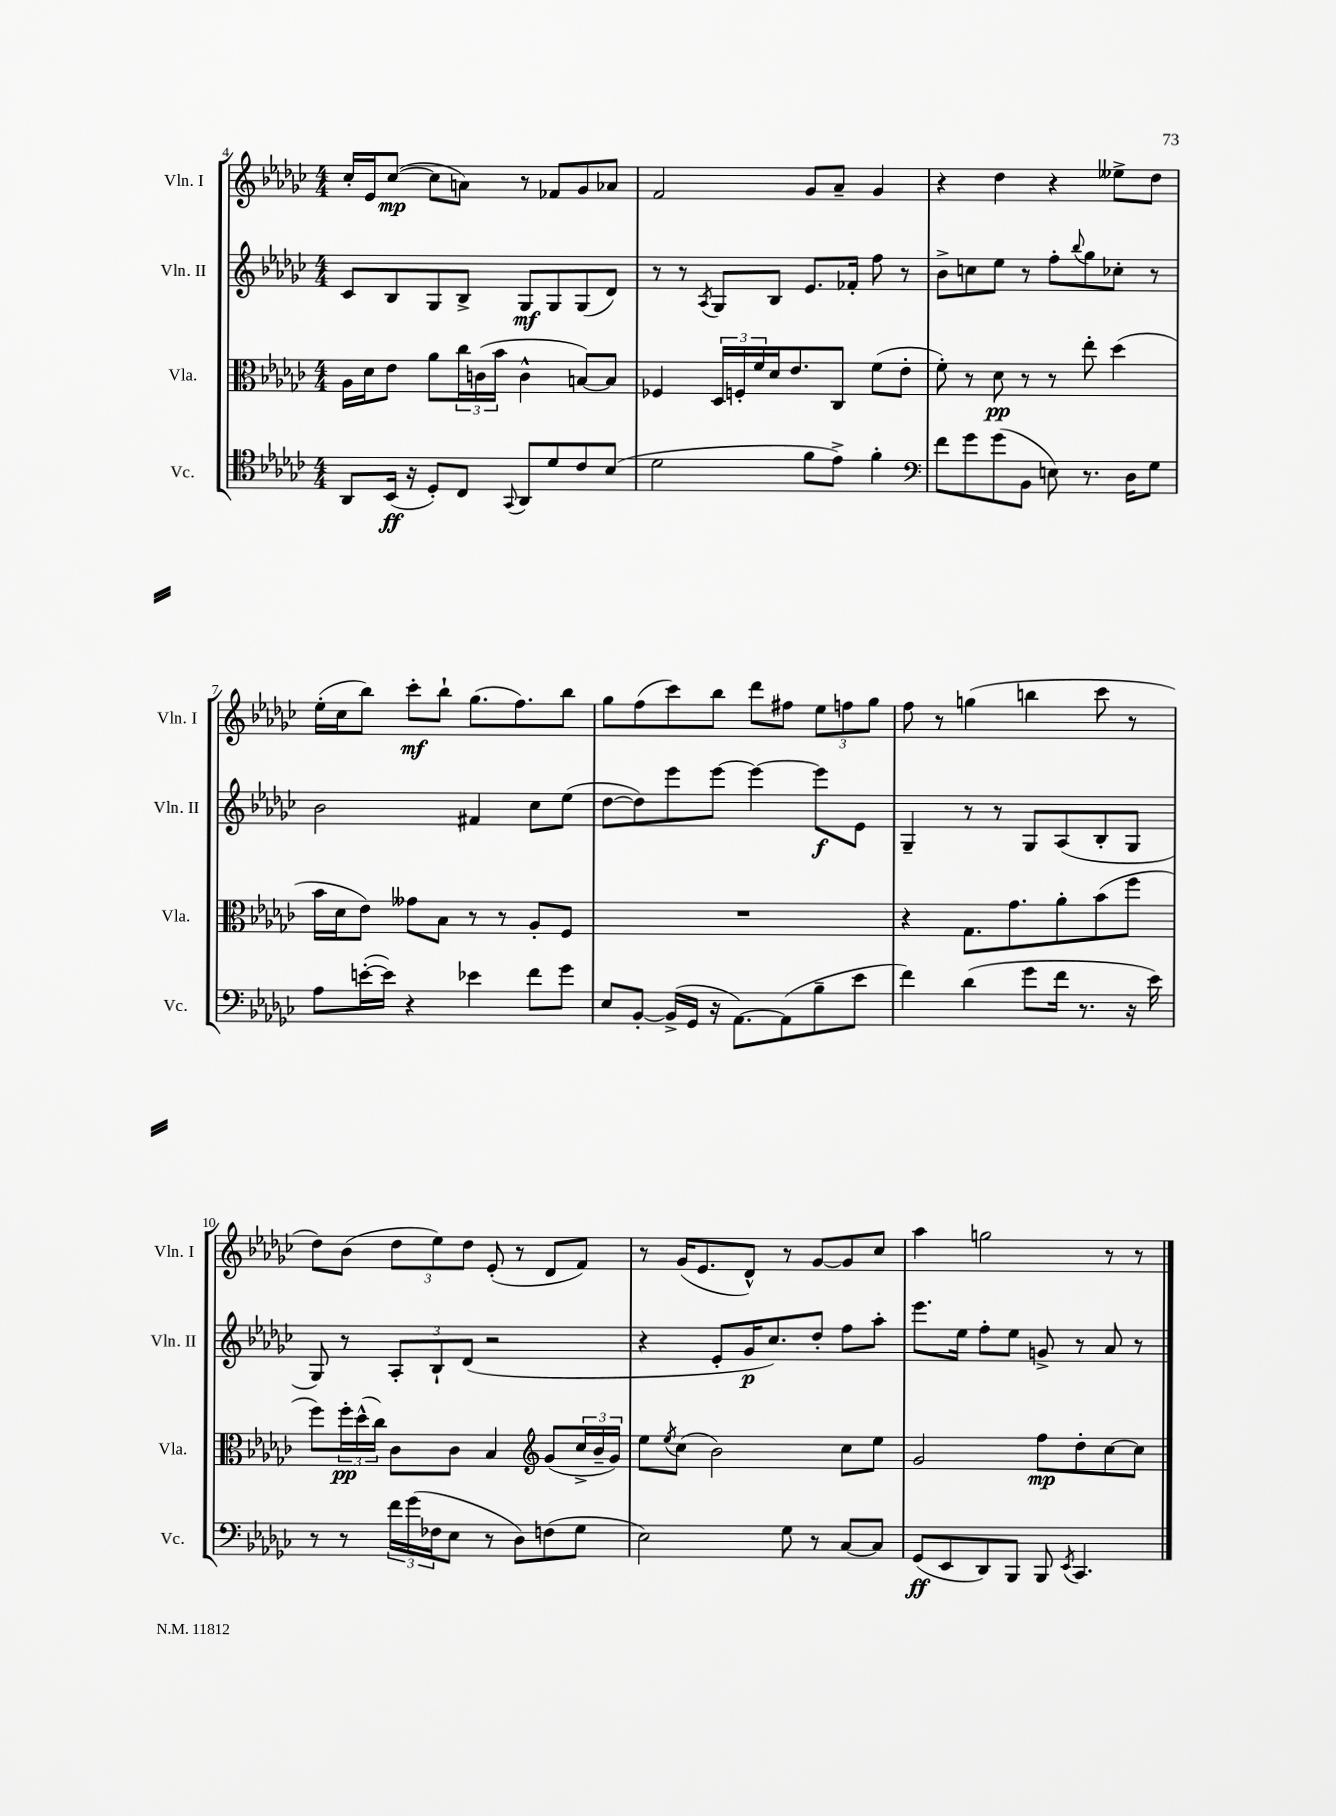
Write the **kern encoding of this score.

**kern	**kern	**kern	**kern
*staff4	*staff3	*staff2	*staff1
*clefC4	*clefC3	*clefG2	*clefG2
*k[b-e-a-d-g-c-]	*k[b-e-a-d-g-c-]	*k[b-e-a-d-g-c-]	*k[b-e-a-d-g-c-]
*M4/4	*M4/4	*M4/4	*M4/4
8AA-	16A-	8c-	16cc-'
.	16d-	.	16e-
(16BB-	8e-	8B-	([8cc-
16r	.	.	.
8D-')	8a-	8G-	8cc-]
8C-	24cc-	8B-^	8a)
.	(24c	.	.
.	24b-	.	.
8qqGG-	.	.	.
8AA-	4c^^	8G-	8r
8d-	.	8G-	8f-
8c-	[8B)	(8G-	8g-
(8B-	8B]	8d-)	8a-
=	=	=	=
2d-	4F-	8r	2f
.	.	8r	.
.	.	8qA-	.
.	24D-	8G-	.
.	24F'	.	.
.	24f	.	.
.	16d-	8B-	.
.	8.e-	.	.
8f	.	8.e-	8g-
8e-^)	8C-	.	8a-~
.	.	16f-'	.
4f'	(8f	8ff	4g-
.	8e-'	8r	.
=	=	=	=
*clefF4	*	*	*
8f	8f')	8b-^	4r
8g-	8r	8cc	.
(8g-	8d-	8ee-	4dd-
8BB-	8r	8r	.
8E)	8r	8ff'	4r
.	.	8qqbb-	.
8.r	8ee-'	8gg-	.
.	(4dd-	8cc-'	8ee--^
16D-	.	.	.
8G-	.	8r	8dd-
=	=	=	=
8A-	16b-	2b-	(16ee-'
.	16d-	.	16cc-
([16e'	8e-)	.	8bb-)
16e])	.	.	.
4r	8g--	.	8ccc-'
.	8B-	.	8bb-`
4e-	8r	4f#	(8.gg-
.	8r	.	.
.	.	.	8.ff)
8f	8A-'	8cc-	.
8g-	8F	(8ee-	8bb-
=	=	=	=
8E-	1r	[8dd-	8gg-
[8BB-'	.	8dd-])	(8ff
(16BB-^]	.	8eee-	8ccc-)
16GG-	.	.	.
16r	.	[8eee-	8bb-
[8.AA-)	.	.	.
.	.	4eee-_	8ddd-
(8AA-]	.	.	8ff#
8B-~	.	8eee-]	12ee-
.	.	.	12ff
8e-	.	8e-	.
.	.	.	12gg-
=	=	=	=
4f)	4r	4G-~	8ff
.	.	.	8r
(4d-	8.G-	8r	(4gg
.	.	8r	.
.	8.g-	.	.
8g-	.	8G-	4bb
16f	8a-'	(8A-	.
8.r	.	.	.
.	(8b-	8B-'	8ccc-
16r	8ff	8G-	8r
16e-)	.	.	.
=	=	=	=
8r	8ff)	8G-)	8dd-)
8r	24ff'	8r	(8b-
.	(24dd-^^	.	.
.	24cc-)	.	.
24f	8c-	12A-'	12dd-
(24g-	.	.	.
24F-	.	12B-`	12ee-)
8E-	8c-	.	.
.	.	(12d-	12dd-
8r	4B-	2r	(8e-'
8D-)	.	.	8r
*	*clefG2	*	*
(8F	(8g-	.	8d-
8G-	24cc-^	.	8f)
.	24b-~	.	.
.	24g-)	.	.
=	=	=	=
2E-)	8ee-	4r	8r
.	8qee-	.	.
.	(8cc-	.	(16g-
.	.	.	8.e-
.	2b-)	8e-'	.
.	.	16g-	8d-^^)
.	.	8.cc-)	.
8G-	.	.	8r
8r	.	8dd-'	[8g-
[8C-	8cc-	8ff	8g-]
8C-]	8ee-	8aa-'	8cc-
=	=	=	=
(8GG-	2g-	8.eee-	4aa-
8EE-	.	.	.
.	.	16ee-	.
8DD-)	.	8ff'	2gg
8BBB-	.	8ee-	.
8BBB-	8ff	8g^	.
8qEE-	.	.	.
4.CC-	8dd-'	8r	.
.	[8cc-	8a-	8r
.	8cc-]	8r	8r
==	==	==	==
*-	*-	*-	*-
